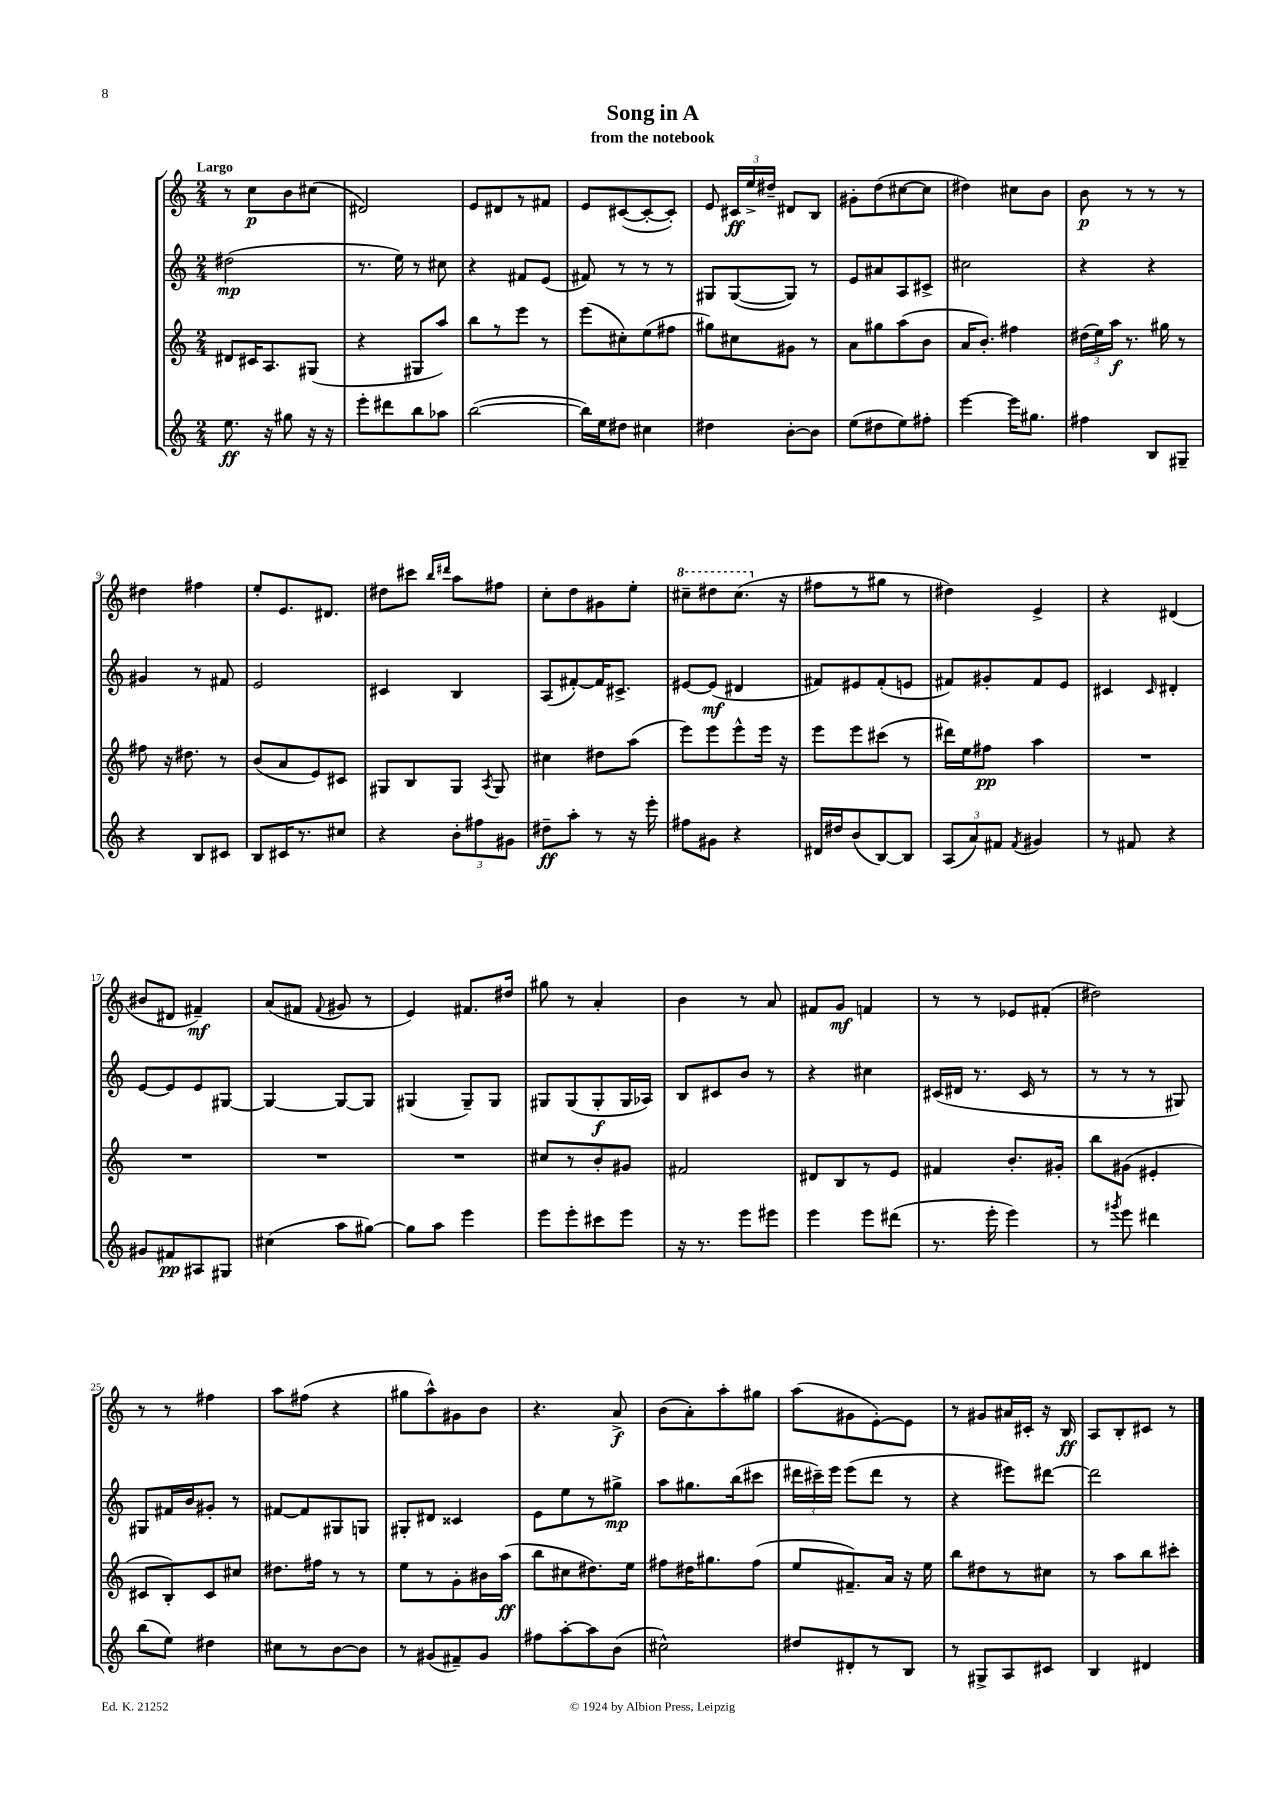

**kern	**kern	**kern	**kern
*staff4	*staff3	*staff2	*staff1
*clefG2	*clefG2	*clefG2	*clefG2
*k[]	*k[]	*k[]	*k[]
*M2/4	*M2/4	*M2/4	*M2/4
8.ee	8d#	(2dd#	8r
.	16c#	.	8cc
16r	8.A	.	.
8gg#	.	.	8b
16r	(8G#	.	(8cc#
16r	.	.	.
=	=	=	=
8eee'	4r	8.r	2d#)
8ddd#	.	.	.
.	.	16ee)	.
8bb	8G#	8r	.
8aa-	8aa)	8cc#	.
=	=	=	=
([2bb	8bb	4r	8e
.	8r	.	8d#
.	8eee	8f#	8r
.	8r	(8e	8f#
=	=	=	=
16bb])	(8eee	8f#)	8e
16ee	.	.	.
8dd#	8cc#')	8r	([8c#
4cc#	(8ee	8r	8c#'_
.	8ff#	8r	8c#'])
=	=	=	=
4dd#	8gg#)	8G#	8e
.	8cc#	([8G#	24c#
.	.	.	24ee^
.	.	.	24dd#~
[8b'	8g#	8G#])	8d#
8b]	8r	8r	8B
=	=	=	=
(8ee	8a	8e	8g#'
8dd#	8gg#	8a#	(8dd
8ee)	(8aa	8A	[8cc#
8ff#'	8b	8c#^	8cc#]
=	=	=	=
[4eee	16a	2cc#	4dd#)
.	8.b')	.	.
16eee]	4ff#	.	8cc#
8.gg#	.	.	.
.	.	.	8b
=	=	=	=
4ff#	(24dd#	4r	8b
.	24ee)	.	.
.	24aa	.	.
.	8.r	.	8r
8B	.	4r	8r
.	16gg#	.	.
8G#~	8r	.	8r
=	=	=	=
4r	8ff#	4g#	4dd#
.	16r	.	.
.	8.dd#	.	.
8B	.	8r	4ff#
8c#	8r	8f#	.
=	=	=	=
8B	(8b	2e	8ee'
16c#	8a	.	8.e
8.r	.	.	.
.	8e)	.	.
.	.	.	8.d#
8cc#	8c#	.	.
=	=	=	=
4r	8G#	4c#	8dd#
.	8B	.	8ccc#
.	.	.	16qqbb
.	.	.	16qqddd#
12b'	8G#	4B	8aa
12ff#	.	.	.
.	8qA	.	.
.	8G#	.	8ff#
12g#	.	.	.
=	=	=	=
8dd#~	4cc#	(8A	8cc'
8aa'	.	[8f#')	8dd
8r	8dd#	16f#]	8g#
.	.	8.c#^	.
16r	(8aa	.	8ee'
16eee'	.	.	.
=	=	=	=
8ff#	8eee)	[8e#	8ccc#~
8g#	8eee	(8e#]	8ddd#
4r	8eee^^	4d#	(8.ccc#
.	16eee	.	.
.	16r	.	16r
=	=	=	=
16d#	8eee	8f#)	8ff#
16dd#	.	.	.
(8b	8eee	8e#	8r
[8B)	(8ccc#	(8f#'	8gg#
8B]	8r	8e	8r
=	=	=	=
(12A	16ddd#)	8f#)	4dd#)
.	16ee	.	.
12a)	.	.	.
.	8ff#	8g#'	.
12f#	.	.	.
8qf#	.	.	.
4g#	4aa	8f#	4e^
.	.	8e	.
=	=	=	=
8r	2r	4c#	4r
8f#	.	.	.
.	.	16qqc#	.
4r	.	4d#'	(4d#
=	=	=	=
8g#	2r	[8e	8b#
8f#	.	8e]	8d#
8A#	.	8e	4f#~)
8G#	.	[8G#	.
=	=	=	=
(4cc#	2r	4G#_	(8a
.	.	.	8f#
.	.	.	8qqf#
8aa	.	8G#_	8g#
[8gg#)	.	8G#]	8r
=	=	=	=
8gg#]	2r	(4G#	4e)
8aa	.	.	.
4eee	.	8G#~)	8.f#
.	.	8G#	.
.	.	.	16dd#
=	=	=	=
8eee	8cc#	8G#	8gg#
8eee'	8r	(8G#	8r
8ccc#	8b'	8G#'	4a'
8eee	8g#	16G#	.
.	.	16A-)	.
=	=	=	=
16r	2f#	8B	4b
8.r	.	.	.
.	.	8c#	.
8eee	.	8b	8r
8eee#	.	8r	8a
=	=	=	=
4eee	8d#	4r	8f#
.	8B	.	8g
8eee	8r	4cc#	4f
(8ddd#	8e	.	.
=	=	=	=
8.r	4f#	(16c#	8r
.	.	16d#	.
.	.	8.r	8r
16eee'	.	.	.
4eee)	8.b'	.	8e-
.	.	16c#	.
.	.	8r	(8f#'
.	16g#'	.	.
=	=	=	=
8r	8bb	8r	2dd#)
8qggg#	.	.	.
8eee	(8g#	8r	.
4ddd#	4e#'	8r	.
.	.	8G#)	.
=	=	=	=
(8bb	8c#	8G#	8r
8ee)	8B')	16f#	8r
.	.	16b	.
4dd#	8c#	8g#'	4ff#
.	8cc#	8r	.
=	=	=	=
8cc#	8.dd#	[8f#	8aa
8r	.	8f#]	(8ff#
.	16ff#	.	.
[8b	8r	8G#	4r
8b]	8r	8G	.
=	=	=	=
8r	8ee	8G#'	8gg#
(8g#	8r	8d#	8aa^^)
8f#~)	8g'	4c##	8g#
8g#	16b#	.	8b
.	(16aa	.	.
=	=	=	=
8ff#	8bb	8e	4.r
[8aa'	8cc#	8ee	.
8aa]	8.dd#)	8r	.
(8b	.	8gg#^	8a^
.	16ee	.	.
=	=	=	=
2cc#^^)	8ff#	8aa	(8b
.	16dd#	8.gg#	8a')
.	8.gg#	.	.
.	.	.	8aa'
.	.	(16bb	.
.	(8ff#	8ccc#	8gg#
=	=	=	=
8dd#	8ee	24ddd#	(8aa
.	.	24ccc#~)	.
.	.	24eee	.
8d#'	8.f#~)	(8eee	8g#
8r	.	8ddd#	[8e')
.	16a	.	.
8B	16r	8r	8e]
.	16ee	.	.
=	=	=	=
8r	8bb	4r	8r
8G#^	8dd#	.	8g#
8A	8r	8eee#)	16a#
.	.	.	16c#'
8c#	8cc#	[8ddd#	16r
.	.	.	16B
=	=	=	=
4B	8r	2ddd#]	8A
.	8aa	.	8B'
4d#	8bb	.	8c#
.	8ccc#'	.	8r
==	==	==	==
*-	*-	*-	*-
